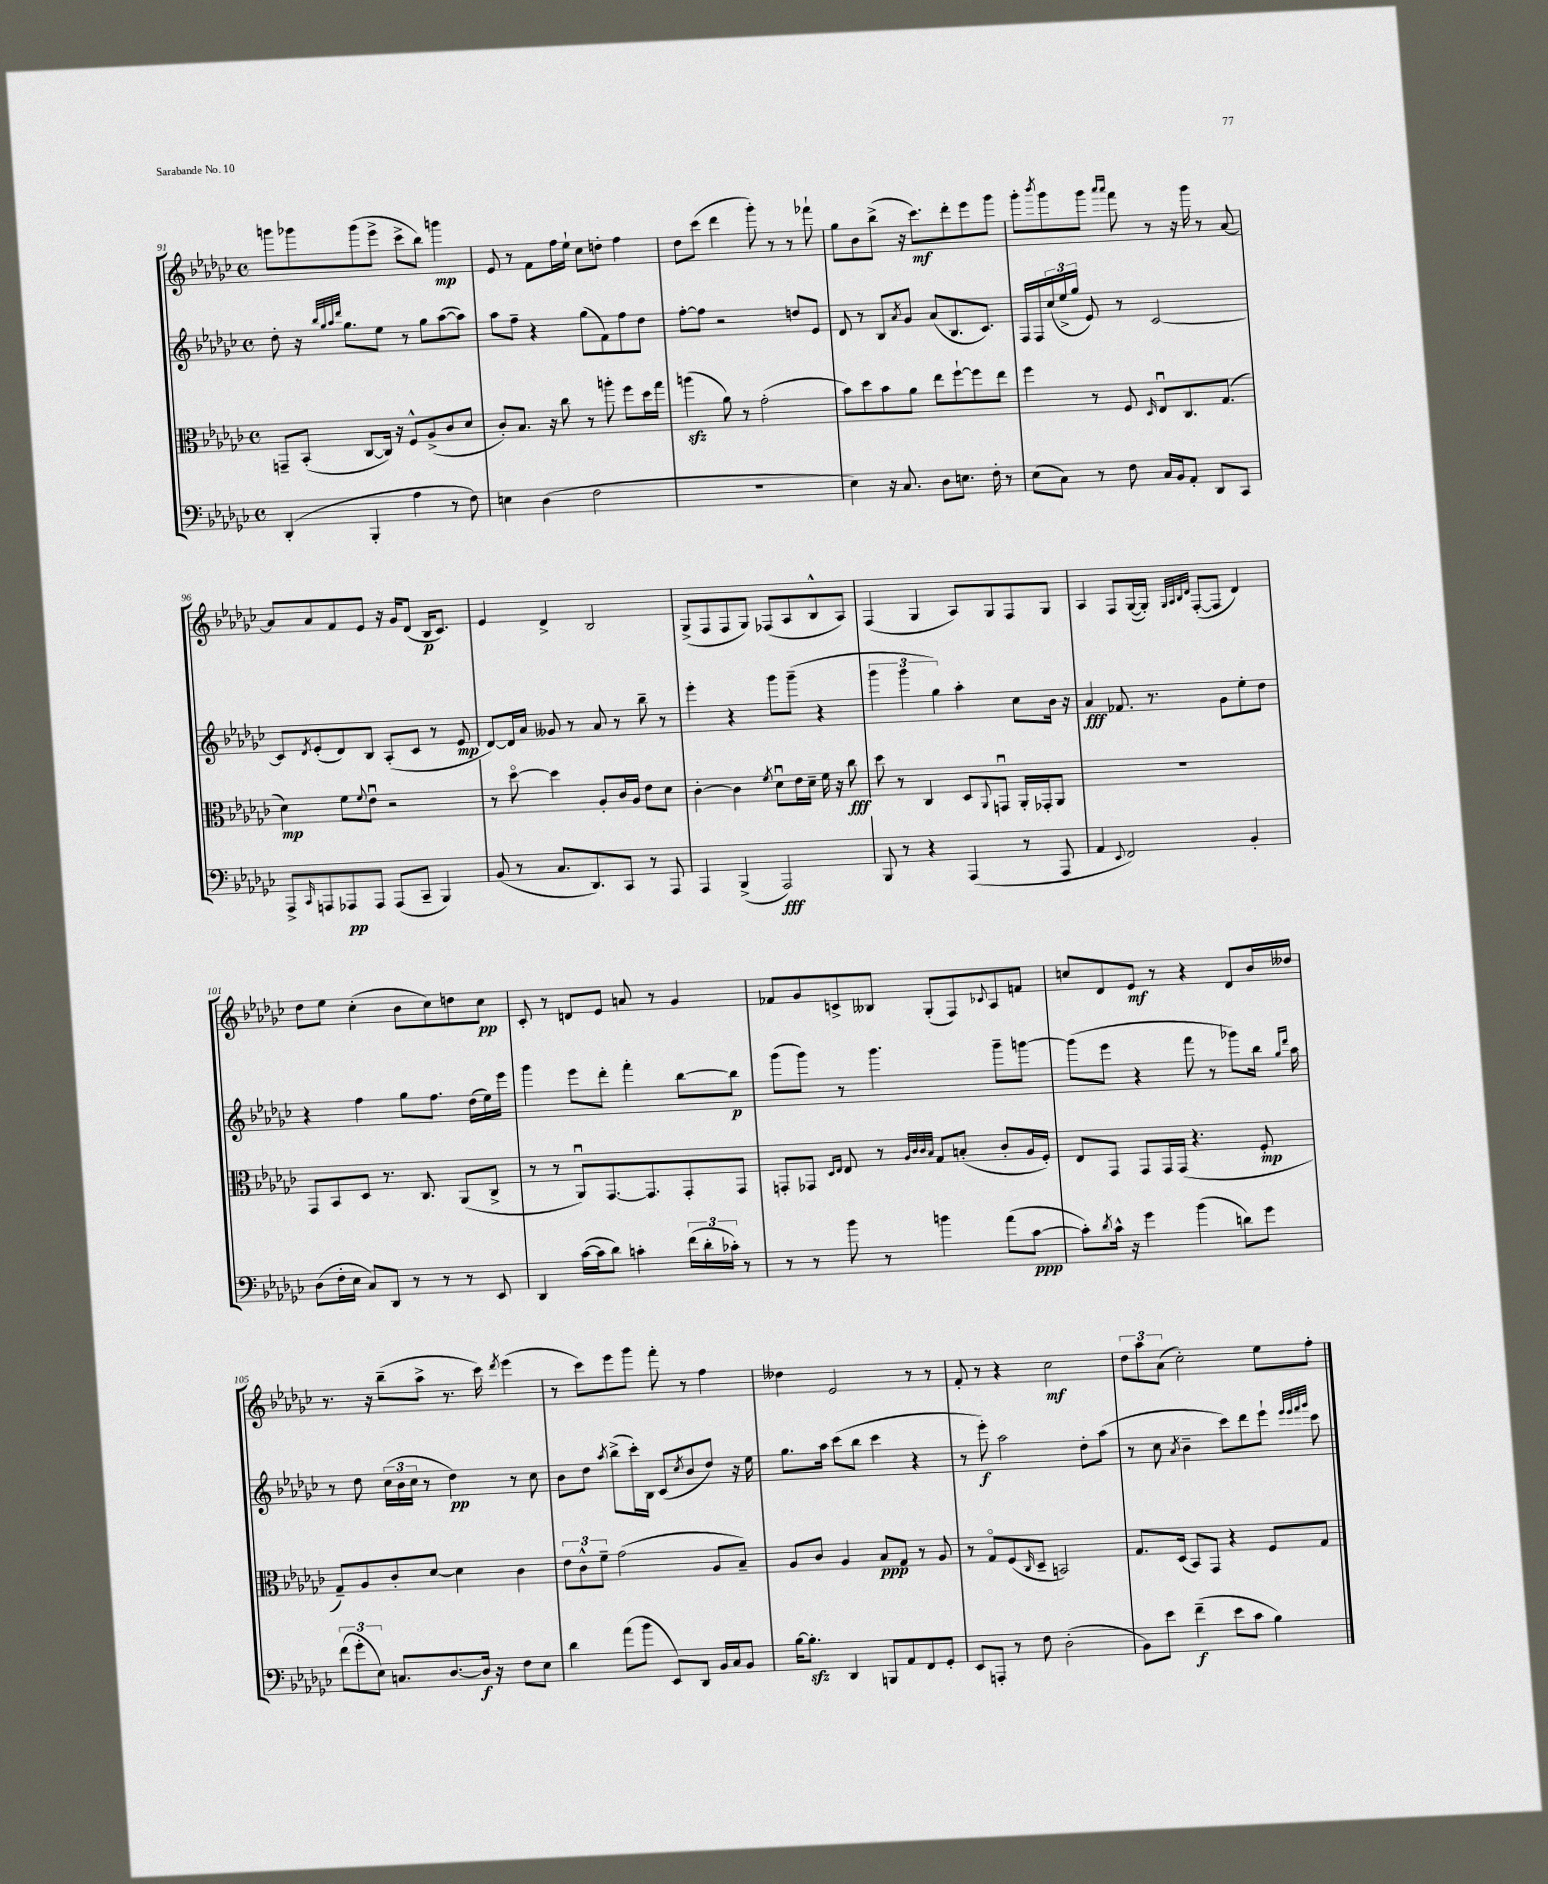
<<
\new StaffGroup <<
\new Staff = "s0" {
    \clef treble \key ges \major \defaultTimeSignature \time 4/4
    g'''8 ges'''8 ges'''8( ees'''8-> ces'''8-> bes''8) g'''4\mp |
    ees'8 r8 f'8 f''16 ees''16-! ces''8 d''8-. f''4 |
    des''8 ces'''8( des'''4 ges'''8-.) r8 r8 fes'''8-! |
    ges''8 bes'8 bes''8->( r16 ces'''8.\mf) des'''8-. ees'''8 ges'''8 |
    ges'''8-. \acciaccatura { bes'''8 } ges'''8 ges'''8 \grace { aes'''16 aes'''16 } f'''8 r8 r16 ges'''16 r8 aes'8~ |
    aes'8 aes'8 f'8 ees'8 r16 ges'16 des'8( bes16\p ces'8.) |
    ees'4 des'4-> bes2 |
    ges8->( f8 f8 ges8) fes8( aes8 bes8-^ aes8) |
    f4( ges4 aes8) ges8 f8 ges8 |
    aes4 f8 ges16~( ges16-.) \grace { ges32 aes32 bes32 des'32 } f8~-.( f8 des'4) |
    des''8 ees''8 ces''4-.( bes'8 ces''8) d''8 ces''8\pp |
    ces'8-. r8 d'8 ees'8 a'8 r8 ges'4 |
    fes'8 ges'8 c'8-> beses8 ges8-.( f8) \appoggiatura { ces'8 } aes8 f'8 |
    c''8 des'8 ees'8\mf r8 r4 des'8 bes'16 deses''16 |
    r8. r16 bes''8--( aes''8-> r8. ces'''16) \acciaccatura { des'''8 } ees'''4( |
    r8 ces'''8) ees'''8 ges'''8 f'''8-. r8 f''4 |
    deses''4 ees'2 r8 r8 |
    f'8-. r8 r4 ces''2\mf |
    \tuplet 3/2 { des''8 aes''8 aes'8( } ces''2-.) ees''8 f''8-. \bar "|." |
}
\new Staff = "s1" {
    \clef treble \key ges \major \defaultTimeSignature \time 4/4
    des''8-. r16 \grace { bes''32 ges''32 aes''32 des'''32 } ges''8. ees''8 r8 ges''8 aes''8~( aes''8) |
    aes''8 f''8-- r4 ges''8( f'8) f''8 des''8 |
    f''8~-. f''8 r2 d''8 ees'8 |
    des'8 r8 bes8 \acciaccatura { aes'8 } ges'8 aes'8( bes8. ces'8.) |
    f16 f16 \tuplet 3/2 { ces''16( ees''16-> ges''16 } ees'8) r8 ces'2~ |
    ces'8 \acciaccatura { des'8 } ees'8-.( des'8) bes8 aes8-.( ces'8 r8 ees'8\mp |
    des'8~) des'16 aes'16 geses'8 r8 aes'8 r8 bes''8-- r8 |
    ees'''4-. r4 ges'''8 ges'''8--( r4 |
    \tuplet 3/2 { ges'''4 ges'''4 ges''4) } aes''4-. ces''8 bes'16 r16 |
    aes'4\fff fes'8. r8. ges'8 ees''8-. des''8 |
    r4 f''4 ges''8 f''8. des''16( ees''16) ees'''16 |
    ges'''4 ees'''8 des'''8-. f'''4-. bes''8~ bes''8\p |
    ges'''8( ges'''8) r8 ges'''4. ges'''8-- g'''8~ |
    g'''8( ees'''8 r4 f'''8 r8 ges'''8) bes''16 \grace { ges''16 des'''16 } aes''16 |
    r8 des''8 \tuplet 3/2 { ces''16( bes'16 ces''16 } r8 des''4\pp) r8 ces''8 |
    bes'8 des''8 \acciaccatura { aes''8 } bes''8->( ces'''16-.) bes16 ces'8( \acciaccatura { ces''8 } bes'8 des''8) r16 ees''16 |
    ges''8. aes''16 ces'''8( bes''8 ces'''4 r4 |
    r8 ees'''8-.\f) aes''2 des''8-. aes''8( |
    r8 ces''8 \acciaccatura { aes'8 } bes'4-- ces'''8) des'''8 ees'''8-! \grace { ees'''32 ees'''32 f'''32 ges'''32 } ces'''8 \bar "|." |
}
\new Staff = "s2" {
    \clef alto \key ges \major \defaultTimeSignature \time 4/4
    g,8-- bes,8-.( ces8~ ces16) r16 f8-^ aes8->( ces'8 des'8 |
    ces'8-.) bes8. r16 ces''8 r8 a''8-. f''8 des''16 ges''16 |
    a''4\sfz( aes'8) r8 ges'2-.( |
    bes'8) des''8 bes'8 aes'8 ees''8 f''8~-! f''8 ees''8 |
    f''4 r8 f8 \grace { des16 } ees8\downbow ces8. ges8.( |
    des'4\mp) f'8 \appoggiatura { f'8 } ees'8\downbow r2 |
    r8 des''8~\flageolet des''4 aes8-. ces'16 aes16 ees'8 des'8 |
    ces'4~-. ces'4 \acciaccatura { f'8 } des'8\downbow ees'16 des'16-- f'16 r16 ces''8\fff |
    des''8 r8 ces4 des8 \appoggiatura { aes,8 } g,8\downbow aes,16-. ges,16-. aes,8 |
    R1 |
    ges,8 bes,8 des8 r8. ces8. aes,8( ces8-> |
    r8 r8 aes,8\downbow) ges,8.~ ges,8. ges,8-. ges,8 |
    g,8-. ges,8 \grace { des16 ees16 } ees8 r8 \grace { aes32 ces'32 ces'32 bes32 } ges8 b8-.( ces'8-. aes16 f16-.) |
    ees8 ges,8 ges,8 ges,16 ges,16( r4. f8-.\mp |
    ges8--) aes8 ces'8-. des'8~ des'4 ces'4 |
    \tuplet 3/2 { ees'8 ces'8-^ f'8-- } ges'2( aes8 bes8--) |
    aes8 ces'8 aes4 bes8\ppp ges8 r8 aes8 |
    r8 ges8\flageolet f8( \grace { ces16 } des8-- b,2) |
    ges8. des16( bes,8) ges,8 r4 f8 ges8 \bar "|." |
}
\new Staff = "s3" {
    \clef bass \key ges \major \defaultTimeSignature \time 4/4
    des,4-.( bes,,4-. aes4 r8 f8) |
    e4 des4( f2 |
    R1 |
    ees4) r16 ces8. des8 e8. f16-. r8 |
    ees8( ces8) r8 f8 ces16 bes,16 aes,8-. des,8 ces,8 |
    aes,,8-> \grace { ces,16 } a,,8 aes,,8\pp aes,,8 aes,,8( ces,8-- bes,,4) |
    bes,8( r8 ces8. des,8.) ces,8 r8 aes,,8 |
    aes,,4 bes,,4->( aes,,2\fff) |
    bes,,8 r8 r4 aes,,4( r8 aes,,8 |
    aes,4 \appoggiatura { ees,8 } f,2) bes,4-. |
    des8( f16-. ees16 ces8) des,8 r8 r8 r8 ees,8 |
    des,4 ces'16~( ces'16 des'8) c'4-. \tuplet 3/2 { f'16( des'16-. ces'16-.) } r8 |
    r8 r8 bes'8 r8 b'4 aes'8( ces'8~\ppp |
    ces'8-.) \acciaccatura { des'8 } ces'16-^ r16 ges'4 bes'4( d'8) ges'8 |
    \tuplet 3/2 { f'8( ges'8-. ees8) } c8. des8.~ des16\f r16 f8 ees8 |
    des'4 aes'8( bes'8 ees,8) des,8 bes,16 ces16 bes,8 |
    bes16~ bes8.-.\sfz des,4 b,,8 aes,8 f,8 ges,8-. |
    ees,8 a,,8-. r8 f8 des2-.( |
    bes,8) ees'8 f'4--\f( ees'8 ces'8 bes4) \bar "|." |
}
>>
>>
\layout { \context { \Score currentBarNumber = #91 } }
